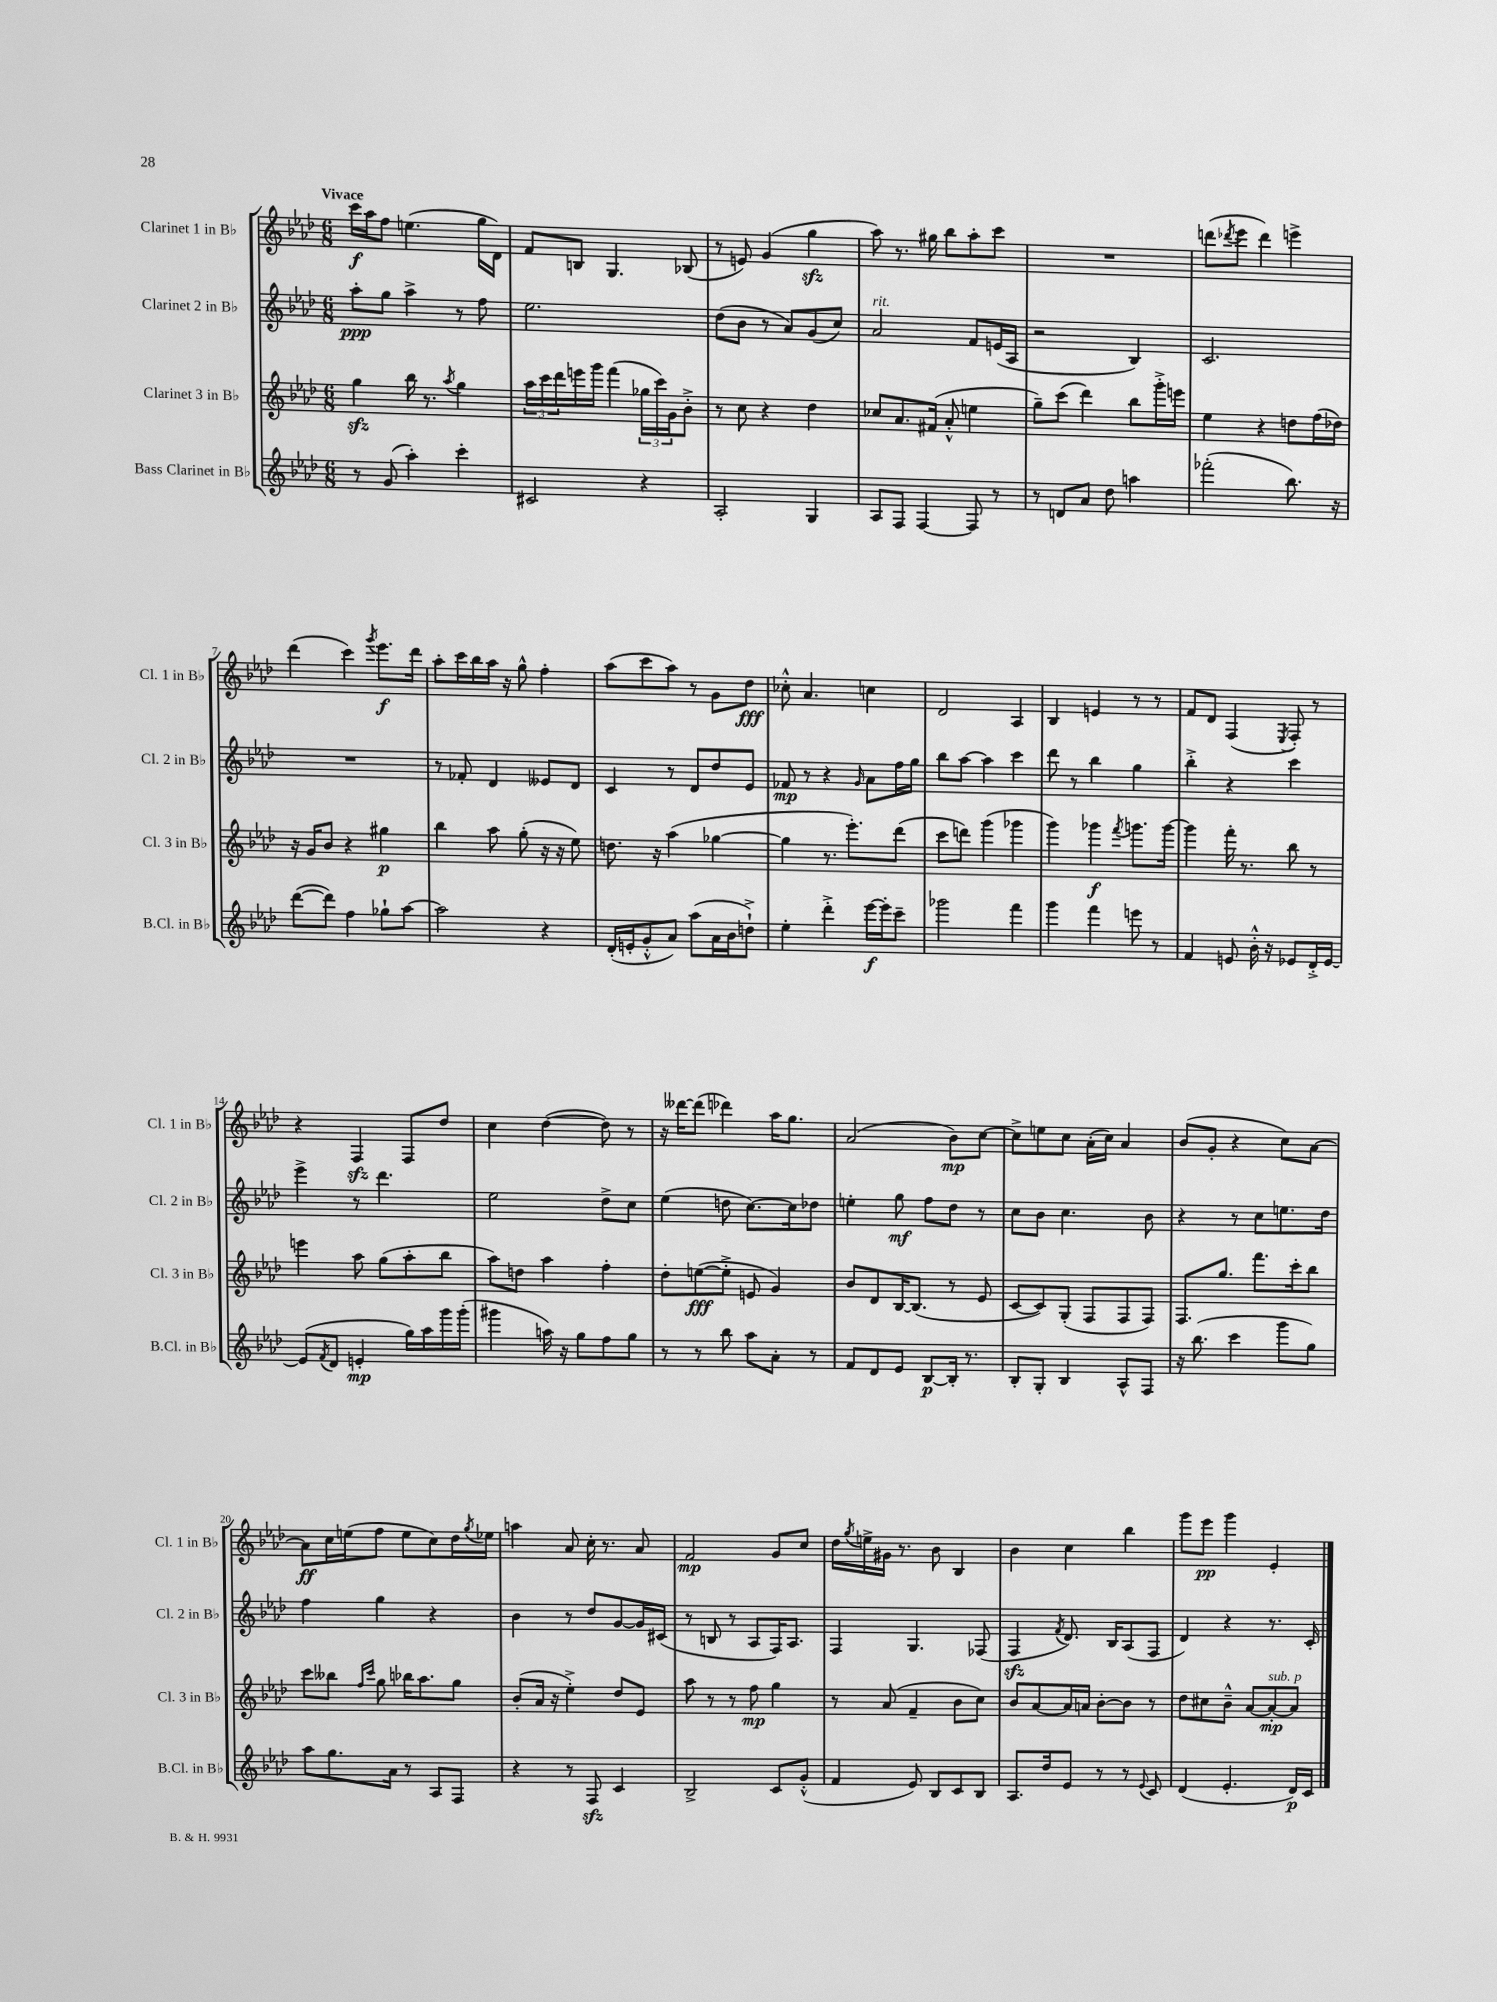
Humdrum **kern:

**kern	**dynam	**kern	**dynam	**kern	**dynam	**kern	**dynam
*part4	*part4	*part3	*part3	*part2	*part2	*part1	*part1
*staff4	*staff4	*staff3	*staff3	*staff2	*staff2	*staff1	*staff1
*I"Bass Clarinet in B♭	*	*I"Clarinet 3 in B♭	*	*I"Clarinet 2 in B♭	*	*I"Clarinet 1 in B♭	*
*I'B.Cl. in B♭	*	*I'Cl. 3 in B♭	*	*I'Cl. 2 in B♭	*	*I'Cl. 1 in B♭	*
*clefG2	*	*clefG2	*	*clefG2	*	*clefG2	*
*k[b-e-a-d-]	*	*k[b-e-a-d-]	*	*k[b-e-a-d-]	*	*k[b-e-a-d-]	*
*M6/8	*	*M6/8	*	*M6/8	*	*M6/8	*
=1	=1	=1	=1	=1	=1	=1	=1
!	!	!	!	!	!	!LO:TX:a:B:t=Vivace	!
8r	.	4ggzz\	.	8aa-'\L	ppp	16ccc\LL	f
.	.	.	.	.	.	16aa-\J	.
(8g/	.	.	.	8gg\J	.	8ff\J	.
4aa-'\)	.	16bb-\	.	4aa-^\	.	(4.een\	.
.	.	8.r	.	.	.	.	.
.	.	8qaa-/	.	.	.	.	.
4ccc'\	.	4gg\	.	8r	.	.	.
.	.	.	.	8ff\	.	16gg\LL	.
.	.	.	.	.	.	16d-\JJ)	.
=2	=2	=2	=2	=2	=2	=2	=2
2c#X/	.	24aa-\LL	.	2.ee-\	.	8f/L	.
.	.	24ccc\	.	.	.	.	.
.	.	24ddd-\	.	.	.	.	.
.	.	16eeen\	.	.	.	8Bn/J	.
.	.	16ggg\JJ	.	.	.	.	.
.	.	(4fff\	.	.	.	4.G/	.
4r	.	24gg-X\LL	.	.	.	.	.
.	.	24ccc\)	.	.	.	.	.
.	.	24g\J	.	.	.	.	.
.	.	8b-'^\J	.	.	.	(8B-X/	.
=3	=3	=3	=3	=3	=3	=3	=3
2A-'/	.	8r	.	(8dd-\L	.	8r	.
.	.	8cc\	.	8b-\J	.	8en/)	.
.	.	4r	.	8r	.	(4g/	.
.	.	.	.	8a-/L)	.	.	.
4G/	.	4dd-\	.	(8g/	.	4ggzz\	.
.	.	.	.	8cc/J)	.	.	.
=4	=4	=4	=4	=4	=4	=4	=4
!	!	!	!	!LO:TX:a:i:t=rit.	!	!	!
8A-/L	.	8cc-X/L	.	2a-/	.	8aa-\)	.
8F/J	.	8.a-/	.	.	.	8.r	.
[4F/	.	.	.	.	.	.	.
.	.	(16f#X/Jk	.	.	.	16gg#X\	.
.	.	8a-'^^/	.	.	.	8bb-\L	.
8F/]	.	4een\	.	8f/L	.	8aa-'\	.
8r	.	.	.	(16en/L	.	8ccc\J	.
.	.	.	.	16A-/JJ	.	.	.
=5	=5	=5	=5	=5	=5	=5	=5
8r	.	8gg~\L)	.	2r	.	2.r	.
8dn/L	.	(8ccc\J	.	.	.	.	.
8a-/J	.	4ddd-\)	.	.	.	.	.
8dd-\	.	.	.	.	.	.	.
4aan\	.	8bb-\L	.	4B-/)	.	.	.
.	.	16ggg'^\L	.	.	.	.	.
.	.	16eeen\JJ	.	.	.	.	.
=6	=6	=6	=6	=6	=6	=6	=6
(2fff-X'\	.	4ee-\	.	2.c/	.	(8dddn\L	.
.	.	.	.	.	.	8qddd-X/	.
.	.	.	.	.	.	8eee-\J	.
.	.	4r	.	.	.	4ddd-\)	.
8.bb-\)	.	8ddn\L	.	.	.	4eeen^\	.
.	.	(16ff\L	.	.	.	.	.
16r	.	16dd-X\JJ)	.	.	.	.	.
!!LO:LB:g=z
=7	=7	=7	=7	=7	=7	=7	=7
([8ddd-\L	.	16r	.	2.r	.	(4ddd-\	.
.	.	16g/KL	.	.	.	.	.
8ddd-\J])	.	8b-/J	.	.	.	.	.
4ff\	.	4r	.	.	.	4ccc\)	.
.	.	.	.	.	.	8qggg/	.
8gg-X`\L	.	4gg#X\	p	.	.	8.eee-\L	f
[8aa-\J	.	.	.	.	.	.	.
.	.	.	.	.	.	16ddd-\Jk	.
=8	=8	=8	=8	=8	=8	=8	=8
2aa-\]	.	4bb-\	.	8r	.	8aa-'\L	.
.	.	.	.	8f-X'/	.	16ccc\L	.
.	.	.	.	.	.	16bb-\	.
.	.	8aa-\	.	4d-/	.	16aa-\JJ	.
.	.	.	.	.	.	16r	.
.	.	(8gg'\	.	.	.	8gg^^\	.
4r	.	16r	.	8e--X/L	.	4ff'\	.
.	.	16r	.	.	.	.	.
.	.	8ee-\)	.	8d-/J	.	.	.
=9	=9	=9	=9	=9	=9	=9	=9
(16d-'/LL	.	8.ddn\	.	4c/	.	(8aa-\L	.
16en'/J	.	.	.	.	.	.	.
8g'^^/	.	.	.	.	.	8ccc\	.
.	.	16r	.	.	.	.	.
8a-/J)	.	(4aa-\	.	8r	.	8aa-\J)	.
(8aa-\L	.	.	.	8d-/L	.	8r	.
16a-\L	.	[4gg-X\	.	8dd-/	.	8g\L	.
16b-\J	.	.	.	.	.	.	.
8ddn`^\J)	.	.	.	8e-/J	.	8dd-\J	fff
=10	=10	=10	=10	=10	=10	=10	=10
4ee-'\	.	4gg-\]	.	8f-X/	mp	8cc-X'^^\	.
.	.	.	.	8r	.	4.a-/	.
4ddd-'^\	.	8.r	.	4r	.	.	.
.	.	8.eee-'\L)	.	.	.	.	.
.	.	.	.	16qqg/	.	.	.
[16eee-\LL	f	.	.	8a-\L	.	4ccn\	.
16eee-'\J]	.	.	.	.	.	.	.
8ccc~\J	.	(8ddd-\J	.	16ff\L	.	.	.
.	.	.	.	16gg\JJ	.	.	.
=11	=11	=11	=11	=11	=11	=11	=11
2ggg-X\	.	8ccc\L	.	8bb-\L	.	2d-/	.
.	.	8dddn\J)	.	[8aa-\J	.	.	.
.	.	(4ggg\	.	4aa-\]	.	.	.
4fff\	.	4ggg-X\	.	4ccc\	.	4A-/	.
=12	=12	=12	=12	=12	=12	=12	=12
4ggg\	.	4ggg\)	.	8ddd-\	.	4B-/	.
.	.	.	.	8r	.	.	.
4fff\	.	4ggg-X\	f	4bb-\	.	4en/	.
.	.	8qfff/	.	.	.	.	.
8eeen\	.	8.gggn\L	.	4gg\	.	8r	.
8r	.	.	.	.	.	8r	.
.	.	[16ggg\Jk	.	.	.	.	.
=13	=13	=13	=13	=13	=13	=13	=13
4f/	.	4ggg\]	.	4bb-'^\	.	8f/L	.
.	.	.	.	.	.	8d-/J	.
8en/	.	16fff'\	.	4r	.	(4F/	.
.	.	8.r	.	.	.	.	.
16b-'^^\	.	.	.	.	.	.	.
16r	.	.	.	.	.	.	.
.	.	.	.	.	.	8qE-/	.
8e-X/L	.	8bb-\	.	4ccc\	.	8F'/)	.
16d-'^/L	.	8r	.	.	.	8r	.
[16e-/JJ	.	.	.	.	.	.	.
!!LO:LB:g=z
=14	=14	=14	=14	=14	=14	=14	=14
(8e-/L]	.	4eeen\	.	4eee-^\	.	4r	.
8qf/	.	.	.	.	.	.	.
8d-/J	.	.	.	.	.	.	.
4en'/	mp	8aa-\	.	8r	.	4Fzz/	.
.	.	(8gg\L	.	4.ddd-\	.	.	.
16gg\LL)	.	8aa-'\	.	.	.	8F/L	.
16aa-\	.	.	.	.	.	.	.
16ggg\	.	8bb-\J	.	.	.	8dd-/J	.
(16ggg'\JJ	.	.	.	.	.	.	.
=15	=15	=15	=15	=15	=15	=15	=15
4ggg#X\	.	8aa-\L)	.	2ee-\	.	4cc\	.
.	.	8ddn\J	.	.	.	.	.
16aan\)	.	4aa-\	.	.	.	([4dd-\	.
16r	.	.	.	.	.	.	.
8gg\L	.	.	.	.	.	.	.
8ff\	.	4ff'\	.	8dd-^\L	.	8dd-\])	.
8gg\J	.	.	.	8cc\J	.	8r	.
=16	=16	=16	=16	=16	=16	=16	=16
8r	.	8dd-'\L	.	(4ee-\	.	16r	.
.	.	.	.	.	.	[16ddd--X\KL	.
8r	.	([8een\	fff	.	.	(8ddd--\J]	.
8bb-\	.	8ee'^\J]	.	8ddn\	.	4ddd-X\)	.
8aa-\L	.	8en/	.	[8.cc\L)	.	.	.
8a-'\J	.	4g/)	.	.	.	16aa-\KL	.
.	.	.	.	16cc\k]	.	8.gg\J	.
8r	.	.	.	8dd-X\J	.	.	.
=17	=17	=17	=17	=17	=17	=17	=17
8f/L	.	8b-/L	.	4een'\	.	(2a-/	.
8d-/	.	8d-/	.	.	.	.	.
8e-/J	.	[16B-/K	.	8gg\	mf	.	.
.	.	(8.B-/J]	.	.	.	.	.
[8B-/L	p	.	.	8ff\L	.	.	.
16B-'/Jk]	.	8r	.	8dd-\J	.	8b-\L)	mp
8.r	.	.	.	.	.	.	.
.	.	8e-/	.	8r	.	[8cc\J	.
=18	=18	=18	=18	=18	=18	=18	=18
8B-'/L	.	[8c/L	.	8cc\L	.	8cc^\L]	.
8G'/J	.	8c/])	.	8b-\J	.	8een\	.
4B-/	.	(8G'/J	.	4.cc\	.	8cc\J	.
.	.	8F/L	.	.	.	(16a-'\LL	.
.	.	.	.	.	.	16cc\JJ)	.
8A-^^/L	.	8F/	.	.	.	4a-/	.
8F/J	.	8F/J)	.	8b-\	.	.	.
=19	=19	=19	=19	=19	=19	=19	=19
16r	.	8.F/L	.	4r	.	(8b-/L	.
(8.bb-\	.	.	.	.	.	.	.
.	.	.	.	.	.	8g'/J	.
.	.	8.gg/J	.	.	.	.	.
4ccc\	.	.	.	8r	.	4r	.
.	.	8.fff\L	.	8cc\L	.	.	.
8ggg\L	.	.	.	8.een\	.	8cc\L)	.
.	.	16ccc'\k	.	.	.	.	.
8gg\J)	.	8bb-\J	.	.	.	[8a-\J	.
.	.	.	.	16dd-\Jk	.	.	.
!!LO:LB:g=z
=20	=20	=20	=20	=20	=20	=20	=20
8aa-\L	.	8ccc\L	.	4ff\	.	8a-\L]	ff
8.gg\	.	8bb--X\J	.	.	.	16cc\L	.
.	.	.	.	.	.	(16een\J	.
.	.	16qqff/LL	.	.	.	.	.
.	.	16qqccc/JJ	.	.	.	.	.
.	.	8gg\	.	4gg\	.	8ff\J	.
16a-\Jk	.	.	.	.	.	.	.
8r	.	16bb-X\KL	.	.	.	8ee\L	.
.	.	8.aa-\	.	.	.	.	.
8A-/L	.	.	.	4r	.	8cc\)	.
8F/J	.	8gg\J	.	.	.	16dd-\L	.
.	.	.	.	.	.	8qgg/	.
.	.	.	.	.	.	16ee-X\JJ	.
=21	=21	=21	=21	=21	=21	=21	=21
4r	.	(8b-'/L	.	4b-\	.	4aan\	.
.	.	16a-/Jk	.	.	.	.	.
.	.	16r	.	.	.	.	.
8r	.	4ee-'^\)	.	8r	.	8a-/	.
8Fzz/	.	.	.	8dd-/L	.	16cc'\	.
.	.	.	.	.	.	8.r	.
4c/	.	8dd-/L	.	[8g/	.	.	.
.	.	8e-/J	.	16g/L]	.	8a-/	.
.	.	.	.	(16c#X/JJ	.	.	.
=22	=22	=22	=22	=22	=22	=22	=22
2B-^/	.	8aa-\	.	8r	.	2f/	mp
.	.	8r	.	8Bn/	.	.	.
.	.	8r	.	8r	.	.	.
.	.	8ff\	mp	8A-/L	.	.	.
8c/L	.	4gg\	.	16F/K)	.	8g/L	.
.	.	.	.	8.A-/J	.	.	.
(8g'^^/J	.	.	.	.	.	8cc/J	.
=23	=23	=23	=23	=23	=23	=23	=23
4f/	.	8r	.	4F/	.	16dd-\LL	.
.	.	.	.	.	.	8qgg/	.
.	.	.	.	.	.	16een^\	.
.	.	(8a-/	.	.	.	16g#X\JJ	.
.	.	.	.	.	.	8.r	.
8e-/)	.	4f~/	.	4.G/	.	.	.
8B-/L	.	.	.	.	.	8b-\	.
8c/	.	8b-\L	.	.	.	4B-/	.
8B-/J	.	8cc\J)	.	(8F-X/	.	.	.
=24	=24	=24	=24	=24	=24	=24	=24
8.A-/L	.	8b-/L	.	4Fzz/	.	4b-\	.
.	.	[8a-/	.	.	.	.	.
16dd-/k	.	.	.	.	.	.	.
.	.	.	.	8qf/	.	.	.
8e-/J	.	16a-/L]	.	8.d-/)	.	4cc\	.
.	.	16an/JJ	.	.	.	.	.
8r	.	[8b-'\L	.	.	.	.	.
.	.	.	.	16B-/KL	.	.	.
8r	.	8b-\J]	.	(8A-/	.	4bb-\	.
8qqe-/	.	.	.	.	.	.	.
8c/	.	8r	.	8F/J	.	.	.
=25	=25	=25	=25	=25	=25	=25	=25
(4d-/	.	8dd-\L	.	4d-/)	.	8ggg\L	.
.	.	8cc#X\	.	.	.	8eee-\J	pp
4.e-'/	.	8b-~^^\J	.	4r	.	4ggg\	.
.	.	[8a-/L	.	.	.	.	.
!	!	!LO:TX:a:i:t=sub. p	!	!	!	!	!
.	.	8a-'/_	mp	8.r	.	4e-'/	.
16d-/LL)	p	8a-/J]	.	.	.	.	.
16c/JJ	.	.	.	16c'/	.	.	.
==	==	==	==	==	==	==	==
*-	*-	*-	*-	*-	*-	*-	*-
